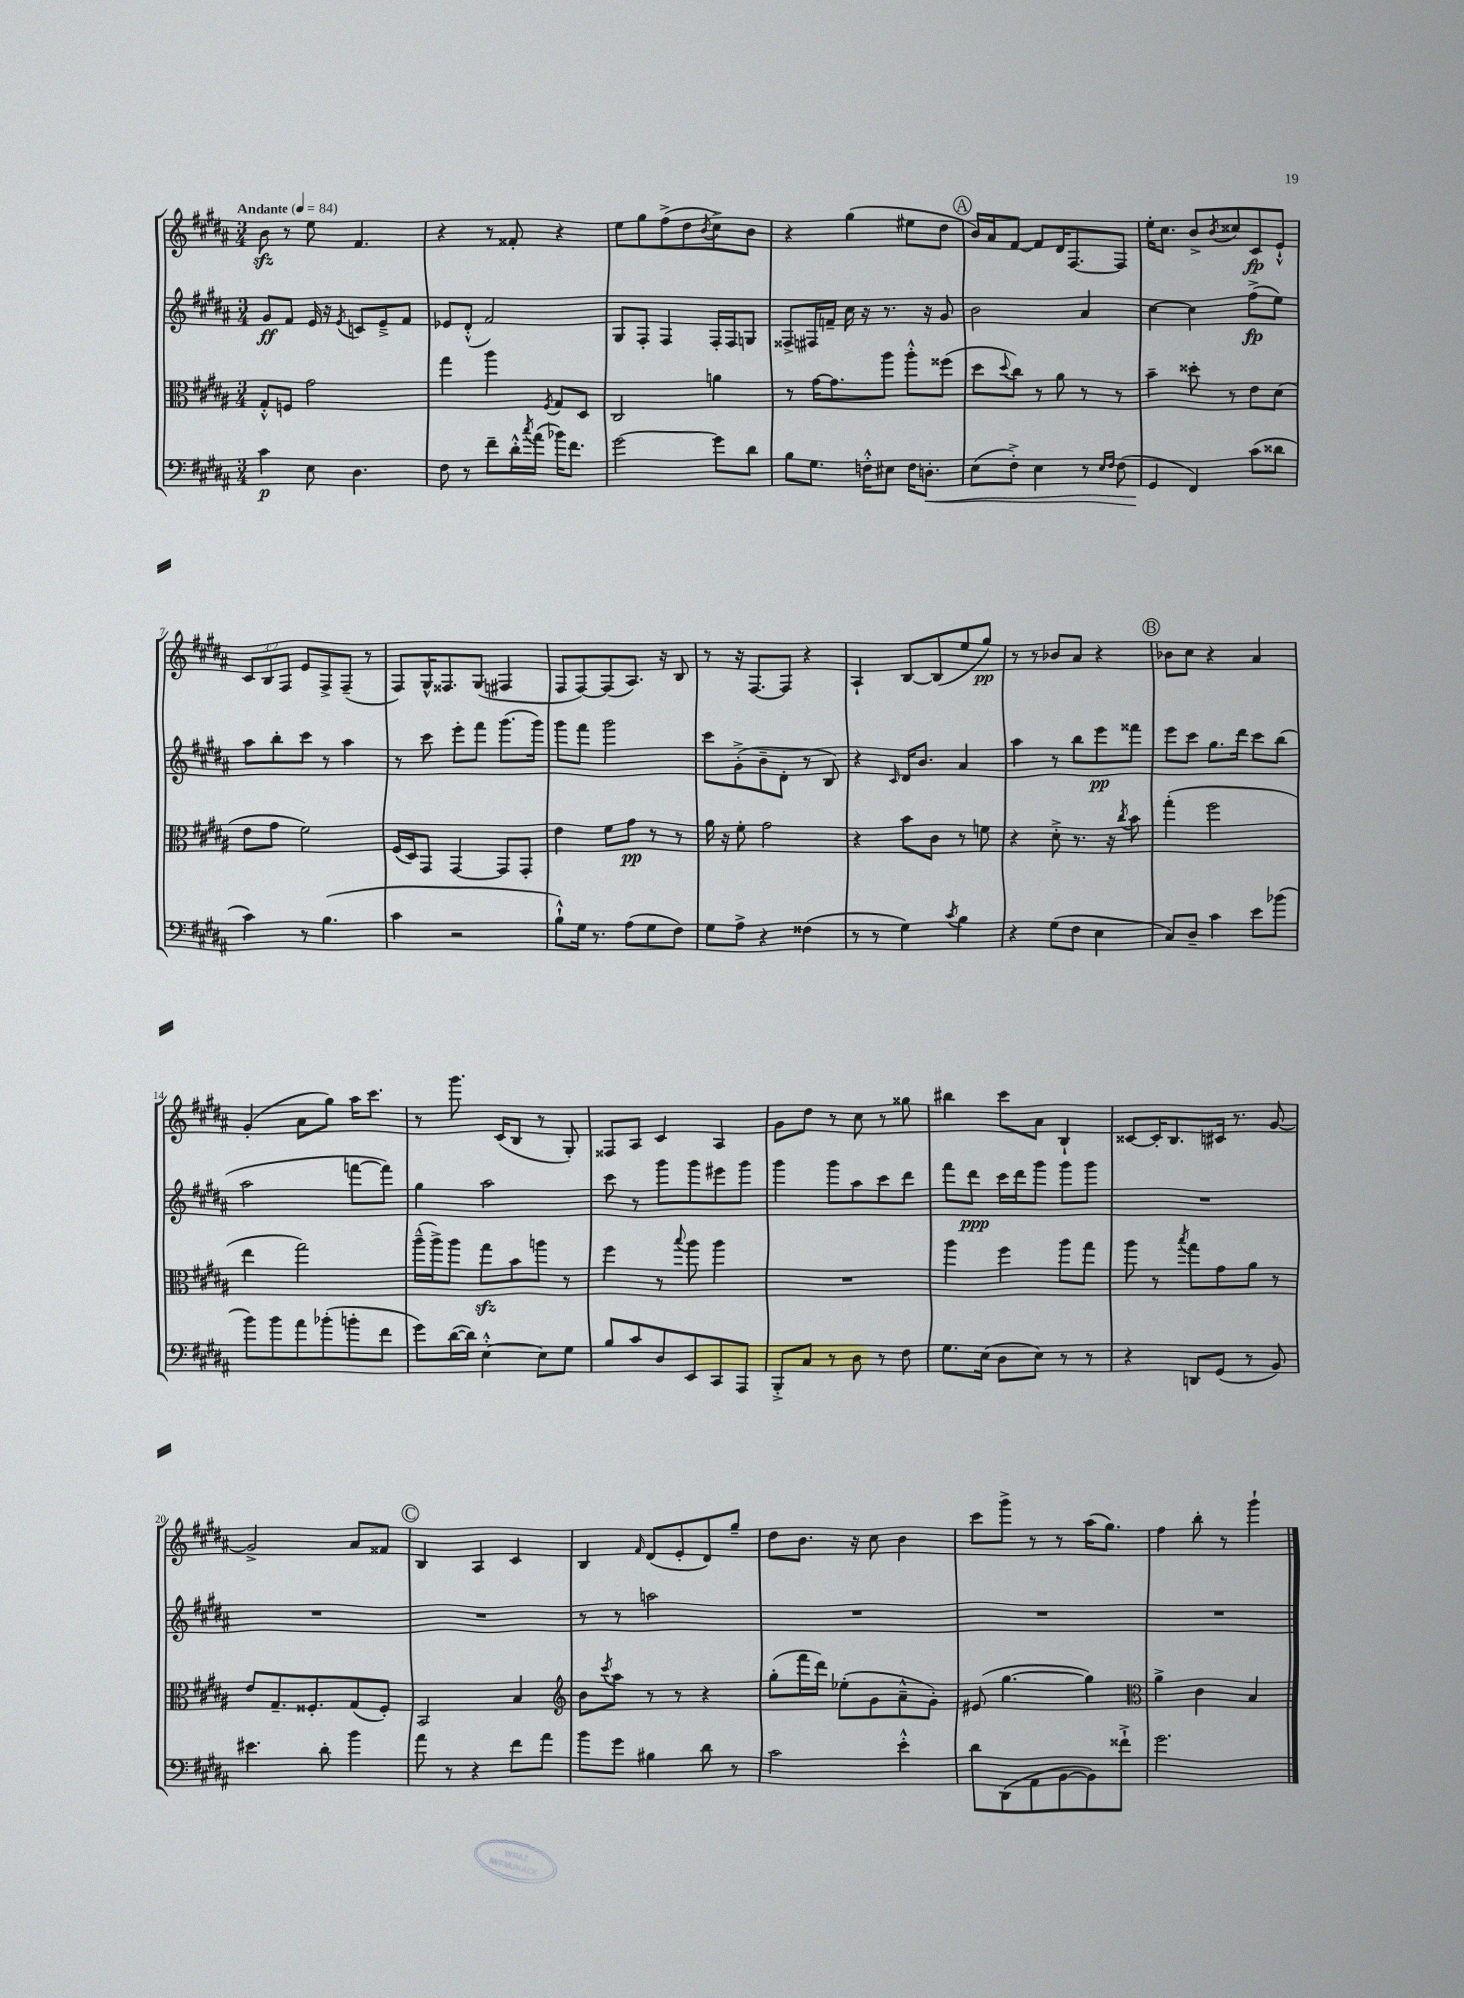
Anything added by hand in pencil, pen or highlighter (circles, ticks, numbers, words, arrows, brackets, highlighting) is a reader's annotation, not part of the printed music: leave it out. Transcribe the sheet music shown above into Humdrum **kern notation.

**kern	**kern	**kern	**kern
*staff4	*staff3	*staff2	*staff1
*clefF4	*clefC3	*clefG2	*clefG2
*k[f#c#g#d#a#]	*k[f#c#g#d#a#]	*k[f#c#g#d#a#]	*k[f#c#g#d#a#]
*M3/4	*M3/4	*M3/4	*M3/4
*MM84	*MM84	*MM84	*MM84
4c#	8G#'^^	8g#	8b
.	8F	8f#	8r
8E	2g#	16e	8ee
.	.	16r	.
.	.	8qe	.
4.D#	.	8c	4.f#
.	.	8e~^	.
.	.	8f#	.
=	=	=	=
8F#	4gg#	8e-	4r
8r	.	(8d#'^^	.
8f#~	4aa#	2f#)	8r
16d#'^^	.	.	8f##'
8qcc#	.	.	.
(16a#	.	.	.
.	8qF#	.	.
16b-)	8G#	.	4r
8.f#	.	.	.
.	8D#	.	.
=	=	=	=
[2g#	2C#	8G#	8ee
.	.	8F#'	8gg#
.	.	4F#	(8ff#^
.	.	.	8dd#
.	.	.	8qb
8g#]	4a	16F#'	8cc#^)
.	.	16F#	.
8d#	.	8G	8b
=	=	=	=
8B	8r	8F##^	4r
8.G#	[16g#	16F#	.
.	8.g#]	16f~	.
.	.	16cc#	(4gg#
16F'^^	.	16r	.
8E#	8aa#	8.r	.
16F	8aa#'^^	.	8ee#
8.D'	.	16r	.
.	(8ff##	8g#	8dd#
=	=	=	=
(8E	8dd#	2b	16b)
.	.	.	16a#
.	8qqdd#	.	.
8F#'^)	8cc#)	.	[8f#
4E	8r	.	8f#]
.	8a#	.	16d#
.	.	.	[8.F#
8r	8r	4a#	.
16qqE	.	.	.
16qqF#	.	.	.
(8F#	8r	.	8F#]
=	=	=	=
4GG#	4b~	[4cc#	16ee'
.	.	.	8.cc#
4FF#)	8dd##'	4cc#]	8b^
.	.	.	8qb
.	8r	.	8cc##
(8c#	8e	(8ff#^	8c#
8d##	(8d#	8ee)	8e`^^
=	=	=	=
4c#)	8e	8aa#	12c#
.	.	.	12B
.	8g#	8bb'	.
.	.	.	12F#
8r	2f#)	8ccc#	8e
(4.B	.	8r	8F#^
.	.	4aa#	(8F#~
.	.	.	8r
=	=	=	=
4c#	(16F#	8r	8F#)
.	16D#)	.	.
.	8GG#	8ccc#	16G#^^
.	.	.	8.F##
2r	[4GG#	8eee'	.
.	.	8fff#	(8G#
.	8GG#]	(8.ggg#	4F#
.	8GG#'	.	.
.	.	16ggg#)	.
=	=	=	=
8B`^^)	4e	8ggg#	8F#
16G#	.	8fff#	[8F#)
8.r	.	.	.
.	8f#	2ggg#	(8F#]
(8A#	8g#	.	8.A#)
8G#	8r	.	.
.	.	.	16r
8F#)	8r	.	8B
=	=	=	=
8G#	16a#	8ccc#	8r
.	16r	.	.
8A#^	8f#'	(8g#'^	16r
.	.	.	[8.F#
4r	2g#	8b~	.
.	.	8d#'	8F#]
(4F##	.	8r	4r
.	.	8B)	.
=	=	=	=
8r	4r	4r	4A#`
8r	.	.	.
.	.	16qqc#	.
4G#)	8b	16d#	[8B
.	.	8.b	.
.	8c#	.	(8B]
8qc#	.	.	.
4B	8r	4a#	8ee
.	8f	.	8gg#)
=	=	=	=
4r	4r	4aa#	8r
.	.	.	8r
(8G#	8d#'^	8r	8b-
8F#	8.r	8bb	8a#
4E	.	8eee	4r
.	16r	.	.
.	8qcc#	.	.
.	8b	8fff##	.
=	=	=	=
8C#)	(4gg#'	8eee	8b-
8D#~	.	8ccc#	8cc#
4c#	2ff#	8.gg#	4r
.	.	16ddd#	.
8e	.	8ccc#	4a#
(8b-	.	(8bb	.
=	=	=	=
8b)	4ee	2aa#	(4g#'
8b	.	.	.
8a#	2gg#)	.	8a#
(8b-'	.	.	8gg#)
8b'	.	[8fff	16aa#
.	.	.	8.ccc#
8f#	.	8fff])	.
=	=	=	=
8g#)	(16aa#~^^	4gg#	8r
.	16aa#^)	.	.
([16d#	8aa#	.	8.ggg#
16d#])	.	.	.
[4E'^^	8gg#	2aa#	.
.	.	.	(16c#
.	8b	.	8B
8E]	8aa	.	8r
8G#	8r	.	8G#')
=	=	=	=
8B	4ff#	8ccc#	8F##
8c#	.	8r	8A#
8D#	8r	8ggg#	4c#
.	8qqbb	.	.
8EE	8aa#	8ggg#	.
8CC#	4aa#	8eee#	4A#
8AAA#	.	8ggg#	.
=	=	=	=
8BBB'^	2.r	4ggg#	8g#
8C#	.	.	8dd#
8r	.	8ggg#	8r
8D#	.	8aa#	8cc#
8r	.	8ccc#	8r
8F#	.	8ddd#	8gg##
=	=	=	=
8.G#	4aa#	8fff#	4bb#
.	.	8ddd#	.
(16E	.	.	.
8D#	4ff#	16ccc#	8ccc#
.	.	16ddd#	.
8E)	.	8ggg#	8a#
8r	8aa#	8ggg#	4B`
8r	8gg#	8ggg#	.
=	=	=	=
4r	8aa#	2.r	[8c##
.	8r	.	16c##']
.	.	.	8.B
.	8qbb	.	.
8DD	8gg#	.	.
(8GG#	8g#	.	16c#
.	.	.	8.r
8r	8a#	.	.
8BB)	8r	.	[8g#
=	=	=	=
4.e#	8e	2.r	2g#^]
.	8.G#~	.	.
.	8.F##'	.	.
8d#'	.	.	.
4b	(8G#	.	8a#
.	8F##')	.	8f##
=	=	=	=
8a#	2BB	2.r	4B
8r	.	.	.
4r	.	.	4A#
8f#	4B	.	4c#
8a#	.	.	.
=	=	=	=
*	*clefG2	*	*
8b	8b	8r	4B
.	8qccc#	.	.
8g#	8aa#	8r	.
.	.	.	16qqf#
4B#	8r	2aa	(8d#
.	8r	.	8e'
8d#	4r	.	8d#)
8r	.	.	8gg#~
=	=	=	=
2c#	(8gg#'	2.r	8dd#
.	16fff#	.	8.b
.	16ddd#)	.	.
.	(8ee-'	.	.
.	.	.	16r
.	8g#	.	8cc#
4e'^^	8a#~^^	.	4b
.	8g#')	.	.
=	=	=	=
8d#	(8e#	2.r	8ccc#
(8DD#	[4.gg#	.	8ggg#^
8AA#	.	.	8r
[8BB	.	.	8r
8BB])	4gg#])	.	(16aa#
.	.	.	8.gg#)
8f##`^	.	.	.
=	=	=	=
*	*clefC3	*	*
2.g#	4a#^	2.r	4ff#
.	4c#	.	8bb'
.	.	.	8r
.	4B	.	4ggg#`
==	==	==	==
*-	*-	*-	*-
